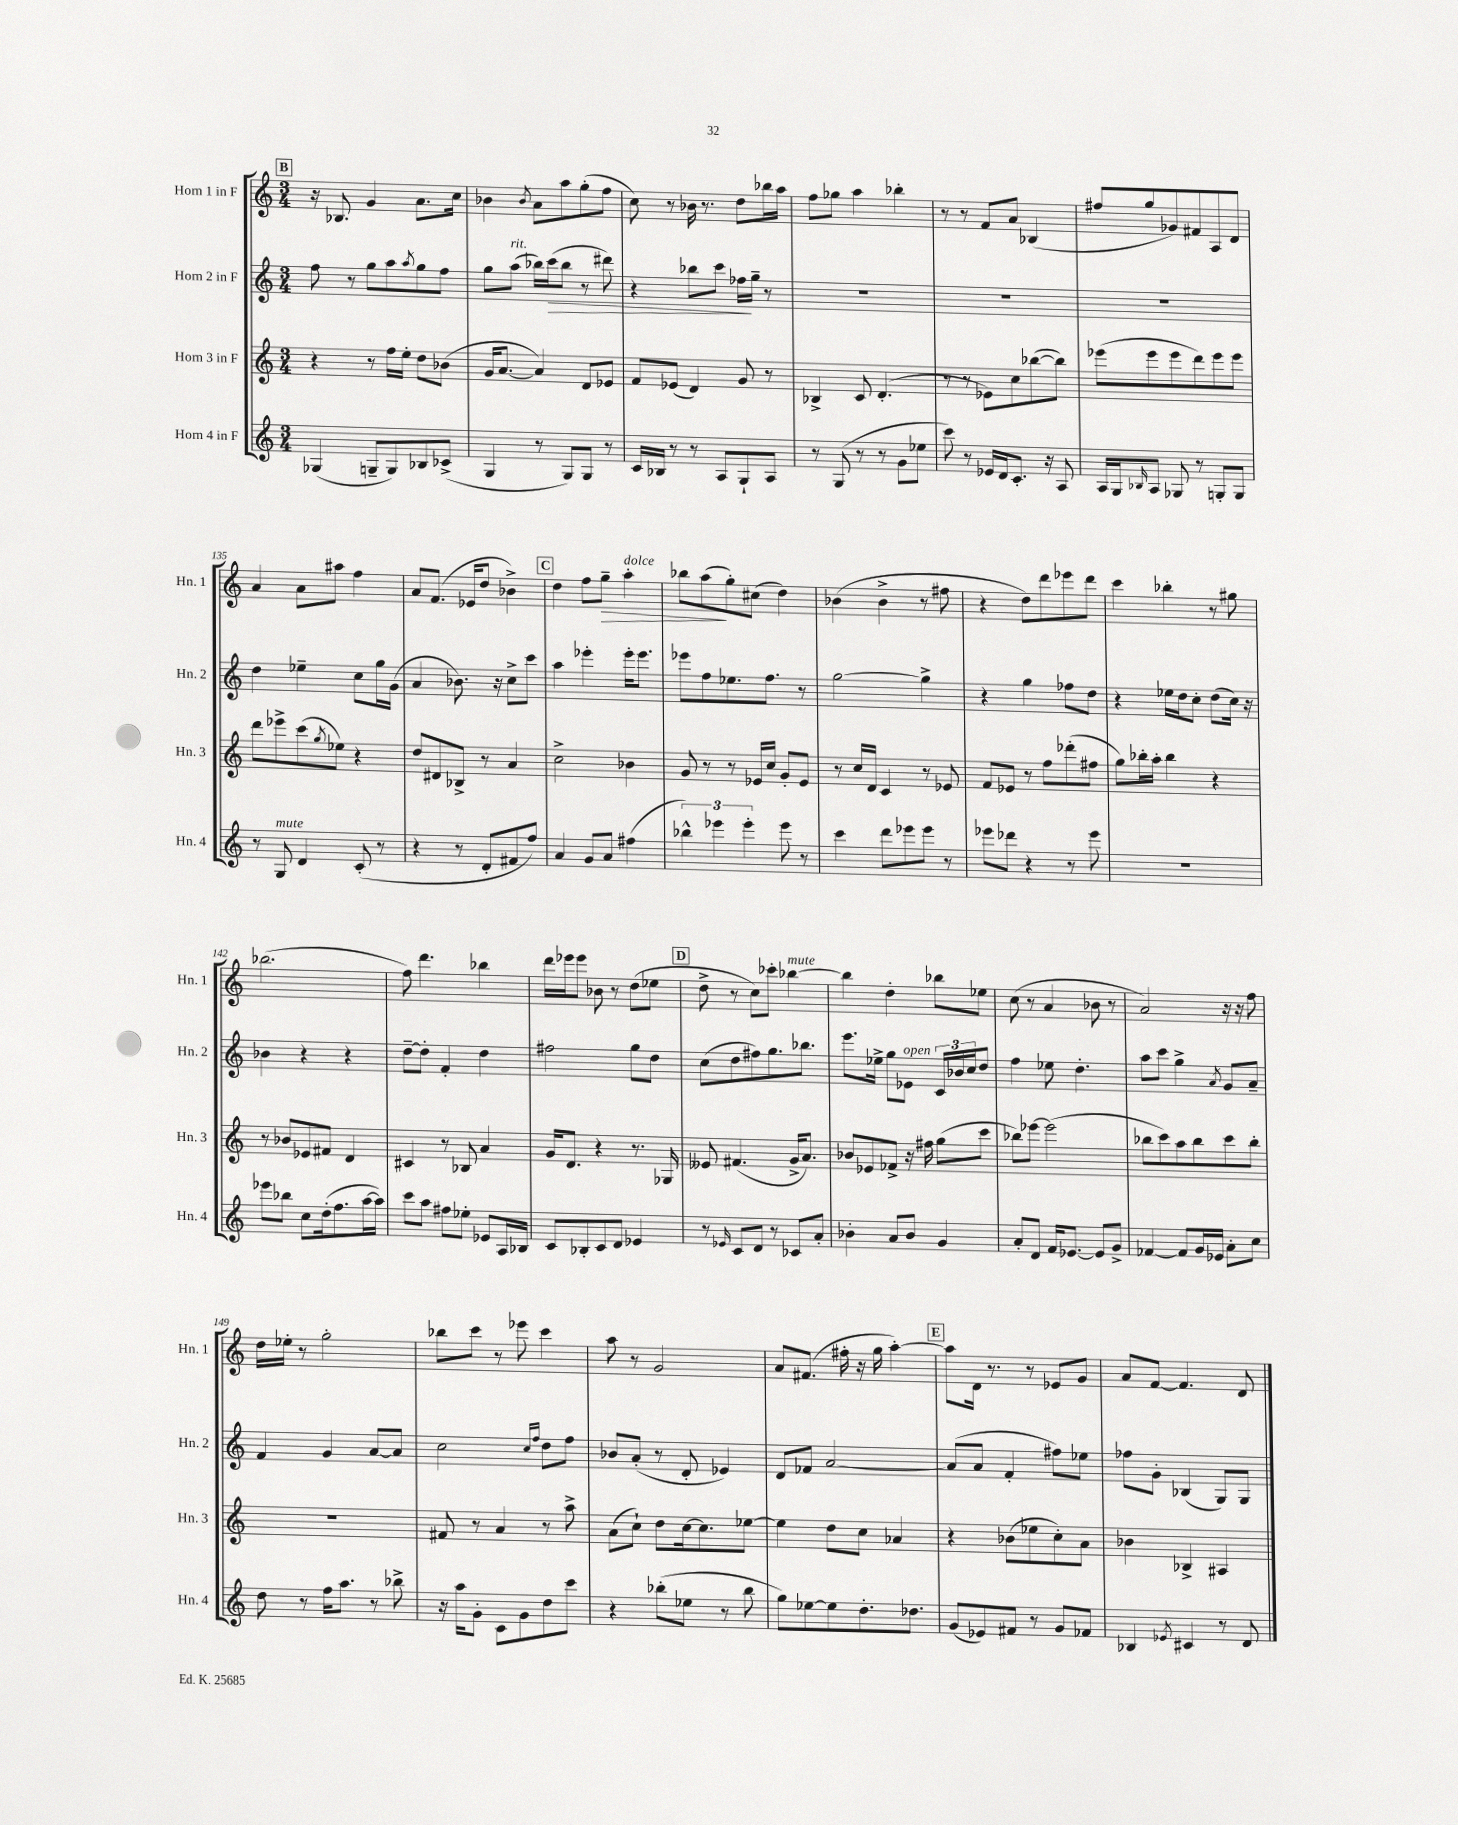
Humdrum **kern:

**kern	**kern	**kern	**dynam	**kern	**dynam
*part4	*part3	*part2	*part2	*part1	*part1
*staff4	*staff3	*staff2	*staff2	*staff1	*staff1
*I"Horn 4 in F	*I"Horn 3 in F	*I"Horn 2 in F	*	*I"Horn 1 in F	*
*I'Hn. 4	*I'Hn. 3	*I'Hn. 2	*	*I'Hn. 1	*
*clefG2	*clefG2	*clefG2	*	*clefG2	*
*k[]	*k[]	*k[]	*	*k[]	*
*M3/4	*M3/4	*M3/4	*	*M3/4	*
!!LO:REH:place=s1:t=B
=129	=129	=129	=129	=129	=129
(4G-X/	4r	8ff\	.	16r	.
.	.	.	.	8.B-X/	.
.	.	8r	.	.	.
8Gn~/L	8r	8gg\L	.	4g/	.
8G/)	16ff\LL	8aa\	.	.	.
.	16ee'\JJ	.	.	.	.
.	.	8qaa/	.	.	.
8B-X/	8dd\L	8gg\	.	8.a\L	.
(8c-X^/J	(8b-X\J	8ff\J	.	.	.
.	.	.	.	16cc\Jk	.
=130	=130	=130	=130	=130	=130
4G/	16g/KL	8gg\L	.	4b-X\	.
.	[8.a/J	.	.	.	.
!	!	!LO:TX:a:i:t=rit.	!	!	!
.	.	(8aa\J	.	.	.
.	.	.	.	8qb-/	.
8r	4a/])	16bb-X\LL)	.	8a\L	.
!	!	!	!LO:HP:b	!	!
.	.	(16ccc\J	>	.	.
8G/L)	.	8bb-\J	.	8aa\	.
8G/J	8d/L	8r	.	(8gg'\	.
8r	8e-X/J	8ddd#X\)	.	8ff\J	.
=131	=131	=131	=131	=131	=131
16c/LL	8f/L	4r	.	8cc\)	.
16B-X/JJ	.	.	.	.	.
8r	(8e-X/J	.	.	8r	.
8r	4d/)	8bb-X\L	.	16b-X\	.
.	.	.	.	8.r	.
8A/L	.	8ccc\J	.	.	.
8G`/	8g/	16ff-X\LL	.	8dd\L	.
.	.	16gg~\JJ	]	.	.
8A/J	8r	8r	.	16bb-X\L	.
.	.	.	.	16aa\JJ	.
=132	=132	=132	=132	=132	=132
8r	4B-X^/	2.r	.	8ff\L	.
(8G/	.	.	.	8gg-X\J	.
8r	8c/	.	.	4aa\	.
8r	(4.d'/	.	.	.	.
8g\L	.	.	.	4bb-X'\	.
8ee-X\J	.	.	.	.	.
=133	=133	=133	=133	=133	=133
8ccc\)	8r	2.r	.	8r	.
8r	8r	.	.	8r	.
16e-X/LL	8e-X\L)	.	.	8f/L	.
16d/J	.	.	.	.	.
8.c'/J	8cc\	.	.	8a/J	.
.	([8bb-X\	.	.	(4B-X/	.
16r	.	.	.	.	.
8A/	8bb-\J])	.	.	.	.
=134	=134	=134	=134	=134	=134
16A/LL	(8eee-X\L	2.r	.	8ff#X/L	.
16G/J	.	.	.	.	.
16qqB-X/	.	.	.	.	.
8A/J	8eee-\	.	.	8gg/	.
8G-X/	8eee-\	.	.	8g-X/)	.
8r	8ddd\)	.	.	8f#X/	.
8Gn'/L	8eee-\	.	.	8A/	.
8G/J	8eee-\J	.	.	8d/J	.
!!LO:LB:g=z
=135	=135	=135	=135	=135	=135
8r	8ddd\L	4dd\	.	4a/	.
!LO:TX:a:i:t=mute	!	!	!	!	!
8G/	8eee-X^\	.	.	.	.
4d/	(8ccc\	4ee-X~\	.	8a\L	.
.	8qgg/	.	.	.	.
.	8ee-X\J)	.	.	8aa#X\J	.
(8c'/	4r	8cc\L	.	4ff\	.
8r	.	16gg\L	.	.	.
.	.	(16g\JJ	.	.	.
=136	=136	=136	=136	=136	=136
4r	8dd/L	4a/	.	8a/L	.
.	8d#X/	.	.	(8.f/J	.
8r	8B-X^/J	8.b-X\)	.	.	.
.	.	.	.	16e-X/KL	.
8d'/L	8r	.	.	8dd/J	.
.	.	16r	.	.	.
8f#X/	4a/	8cc^\L	.	4b-X^\)	.
8ff/J)	.	8ccc\J	.	.	.
!!LO:REH:place=s1:t=C
=137	=137	=137	=137	=137	=137
4a/	2cc^\	4aa\	.	4dd\	.
8g/L	.	4eee-X'\	.	8ff\L	.
!	!	!	!	!	!LO:HP:b
8a/J	.	.	.	8gg~\J	>
!	!	!	!	!LO:TX:a:i:t=dolce	!
(4ff#X\	4b-X\	16eee-'\KL	.	4aa'\	.
.	.	8.eee-\J	.	.	.
=138	=138	=138	=138	=138	=138
6bb-X^^\)	8g/	8eee-X\L	.	8bb-X\L	.
.	8r	8ff\	.	(8aa\	.
6eee-X\	.	.	.	.	.
.	8r	8.ee-X\	.	8gg'\)	]
6eee-'\	.	.	.	.	.
.	16e-X/LL	.	.	(8cc#X\J	.
.	16cc/JJ	8.ff\J	.	.	.
8eee-\	8g'/L	.	.	4dd\)	.
8r	8e-/J	8r	.	.	.
=139	=139	=139	=139	=139	=139
4ccc\	8r	[2gg\	.	(4b-X\	.
.	16cc/LL	.	.	.	.
.	16d/JJ	.	.	.	.
8ddd\L	4c/	.	.	4b-^\	.
8eee-X\	.	.	.	.	.
8eee-\J	8r	4gg^\]	.	8r	.
8r	8e-X/	.	.	8ff#X\	.
=140	=140	=140	=140	=140	=140
8eee-X\L	8f/L	4r	.	4r	.
8ddd-X\J	8e-X/J	.	.	.	.
4r	8r	4gg\	.	8dd\L)	.
.	8ff\L	.	.	8ddd\	.
8r	(8ddd-X'\	8ff-X\L	.	8eee-X\	.
8eee-\	8ff#X\J	8dd\J	.	8ddd\J	.
=141	=141	=141	=141	=141	=141
2.r	8gg\L)	4r	.	4ccc\	.
.	16bb-X'\L	.	.	.	.
.	16aa'\JJ	.	.	.	.
.	4bb-\	16ee-X\LL	.	4bb-X'\	.
.	.	16dd\J	.	.	.
.	.	8cc'\J	.	.	.
.	4r	(8dd\L	.	8r	.
.	.	16cc\Jk)	.	8gg#X\	.
.	.	16r	.	.	.
!!LO:LB:g=z
=142	=142	=142	=142	=142	=142
8eee-X\L	8r	4b-X\	.	(2.bb-X\	.
8bb-X\J	8b-X/L	.	.	.	.
8cc\L	8e-X/	4r	.	.	.
(16dd'\k	8f#X/J	.	.	.	.
8.ff\	.	.	.	.	.
.	4d/	4r	.	.	.
[16aa\L	.	.	.	.	.
16aa\JJ])	.	.	.	.	.
=143	=143	=143	=143	=143	=143
8ccc\L	4c#X/	[8dd~\L	.	8ff\)	.
8aa\J	.	8dd'\J]	.	4.ddd\	.
8ff#X\L	8r	4f'/	.	.	.
8ee-X'\J	8B-X/	.	.	.	.
8e-X/L	4a/	4dd\	.	4bb-X\	.
16A/L	.	.	.	.	.
16B-X/JJ	.	.	.	.	.
=144	=144	=144	=144	=144	=144
8c/L	16g/KL	2ff#X\	.	16ddd\LL	.
.	8.d/J	.	.	16eee-X\J	.
8B-X'/	.	.	.	8eee-\J	.
8c/	4r	.	.	8b-X\	.
8d/J	.	.	.	8r	.
4e-X/	8.r	8gg\L	.	(8dd\L	.
.	.	8dd\J	.	8ee-X\J	.
.	16G-X/	.	.	.	.
!!LO:REH:place=s1:t=D
=145	=145	=145	=145	=145	=145
8r	8e--X/	(8cc\L	.	8dd^\	.
16qqe-X/	.	.	.	.	.
8c/L	(4.f#X/	8dd\	.	8r	.
8d/J	.	8ff#X\)	.	8cc\L)	.
8r	.	8.gg\	.	8ccc-X'\J	.
!	!	!	!	!LO:TX:a:i:t=mute	!
8c-X/L	16g^/KL	.	.	[4bb-X\	.
.	8.a/J)	8.bb-X\J	.	.	.
8a'/J	.	.	.	.	.
=146	=146	=146	=146	=146	=146
4b-X'\	8b-X/L	8.eee\L	.	4bb-\]	.
.	8e-X/	.	.	.	.
.	.	16ee-X^\Jk	.	.	.
8a/L	8f-X^/J	8gg\L	.	4dd'\	.
!	!	!LO:TX:a:i:t=open	!	!	!
8b-/J	16r	8e-X\J	.	.	.
.	16ff#X\	.	.	.	.
4g/	(8gg\L	24c/LL	.	8bb-X\L	.
.	.	24b-X/	.	.	.
.	.	24cc/J	.	.	.
.	8ccc\J	8dd/J	.	8ee-X\J	.
=147	=147	=147	=147	=147	=147
8a'/L	8bb-X\L)	4ff\	.	(8cc\	.
8d/J	[8eee-X\J	.	.	8r	.
16f/KL	(2eee-\]	8ee-X\	.	4a/	.
[8.e-X/J	.	.	.	.	.
.	.	4.dd'\	.	.	.
8e-/L]	.	.	.	8b-X\	.
8g^/J	.	.	.	8r	.
=148	=148	=148	=148	=148	=148
[4f-X/	8bb-X\L	8aa\L	.	2a/)	.
.	8ccc\)	8ccc\J	.	.	.
8f-/L]	8aa\	4gg^\	.	.	.
16g/L	8bb-\	.	.	.	.
16e-X/JJ	.	.	.	.	.
.	.	8qa/	.	.	.
8a'\L	8ccc\	8g/L	.	16r	.
.	.	.	.	16r	.
8cc\J	8bb-'\J	8a~/J	.	8ff\	.
!!LO:LB:g=z
=149	=149	=149	=149	=149	=149
8dd\	2.r	4f/	.	16dd\LL	.
.	.	.	.	16ee-X'\JJ	.
8r	.	.	.	8r	.
16ff\KL	.	4g/	.	2gg'\	.
8.aa\J	.	.	.	.	.
8r	.	[8a/L	.	.	.
8bb-X^\	.	8a/J]	.	.	.
=150	=150	=150	=150	=150	=150
16r	8f#X/	2cc\	.	8bb-X\L	.
16aa\KL	.	.	.	.	.
8g'\J	8r	.	.	8ccc\J	.
8c\L	4a/	.	.	8r	.
8g\	.	.	.	8eee-X\	.
.	.	16qqcc/LL	.	.	.
.	.	16qqff/JJ	.	.	.
8dd\	8r	8dd\L	.	4ccc\	.
8ccc\J	8aa^\	8ff\J	.	.	.
=151	=151	=151	=151	=151	=151
4r	(8a\L	8b-X/L	.	8aa\	.
.	8cc`\J)	(8a'/J	.	8r	.
(8bb-X'\L	8dd\L	8r	.	2g/	.
8ee-X\J	[16cc\k	8d'/	.	.	.
.	8.cc\]	.	.	.	.
8r	.	4e-X/)	.	.	.
8bb-\	[8ee-X\J	.	.	.	.
=152	=152	=152	=152	=152	=152
8gg\L)	4ee-\]	8d/L	.	8a/L	.
[8ee-X\	.	8f-X/J	.	(8.f#X/J	.
8ee-\]	8dd\L	[2a/	.	.	.
.	.	.	.	16ff#X'\	.
8.dd'\	8cc\J	.	.	16r	.
.	.	.	.	16gg\	.
.	4a-X/	.	.	[4aa'\)	.
8.dd-X\J	.	.	.	.	.
!!LO:REH:place=s1:t=E
=153	=153	=153	=153	=153	=153
(8g/L	4r	(8a/L]	.	8aa\L]	.
8e-X/)	.	8a/J	.	16d\Jk	.
.	.	.	.	8.r	.
8f#X/J	(8b-X\L	4f'/	.	.	.
8r	8ee-X\	.	.	8r	.
8g/L	8cc'\)	8ff#X\L)	.	8e-X/L	.
8f-X/J	8a\J	8ee-X\J	.	8g/J	.
=154	=154	=154	=154	=154	=154
4B-X/	4b-X\	8ff-X\L	.	8a/L	.
.	.	8g'\J	.	[8f/J	.
8qe-X/	.	.	.	.	.
4c#X/	4B-X^/	(4B-X/	.	4.f/]	.
8r	4A#X/	8G/L)	.	.	.
8d/	.	8G/J	.	8d/	.
==	==	==	==	==	==
*-	*-	*-	*-	*-	*-
